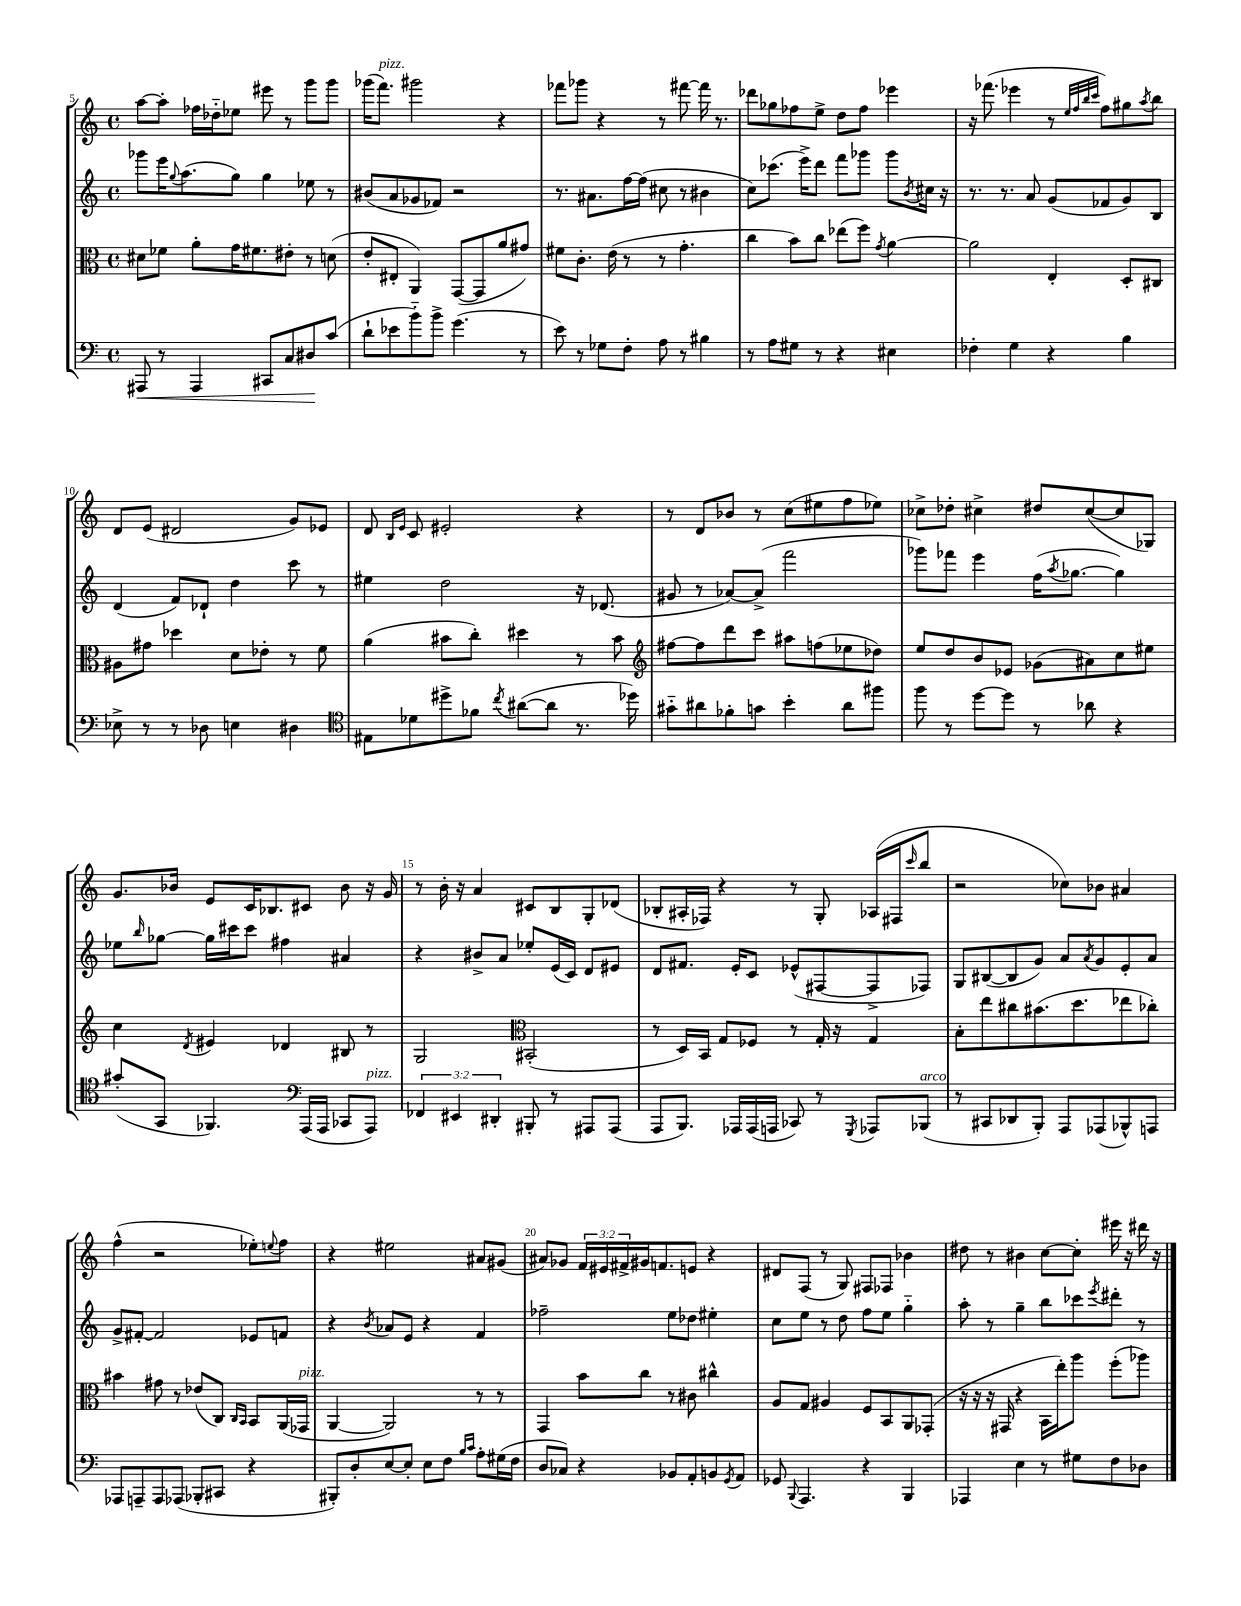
<<
\new StaffGroup <<
\new Staff = "s0" {
    \clef treble \key c \major \defaultTimeSignature \time 4/4 \override Staff.TupletNumber.text = #tuplet-number::calc-fraction-text
    a''8~ a''8-. fes''16 des''16-_ ees''8 eis'''8 r8 g'''8 g'''8 |
    ges'''16( f'''8.^\markup { \italic "pizz." }) gis'''2 r4 |
    fes'''8 ges'''8 r4 r8 fis'''8~ fis'''16 r8. |
    des'''8 ges''8 fes''8 e''8-> d''8 fes''8 ees'''4 |
    r16 fes'''8.( ees'''4 r8 \grace { e''32 f''32 b''32 c'''32 } f''8) gis''8 \acciaccatura { a''8 } b''8 |
    d'8 e'8( dis'2 g'8) ees'8 |
    d'8 \grace { b16 e'16 } c'8 eis'2-. r4 |
    r8 d'8 bes'8 r8 c''8( eis''8 f''8 ees''8) |
    ces''8-> des''8-. cis''4-> dis''8 cis''8~( cis''8 ges8) |
    g'8. bes'16 e'8 c'16 bes8. cis'8 bes'8 r16 g'16 |
    r8 b'16-. r16 a'4 cis'8 b8 g8-. des'8( |
    bes8-. ais16-. fes16) r4 r8 g8-. aes16( fis16 \grace { c'''16 } b''8 |
    r2 ces''8) bes'8 ais'4 |
    f''4-^( r2 ees''8-.) \appoggiatura { e''8 } f''8 |
    r4 eis''2 ais'8 gis'8( |
    ais'8) ges'8 \tuplet 3/2 { f'16 eis'16 fis'16-> } gis'16 f'8. e'8 r4 |
    dis'8 f8( r8 g8) fis8 fes8 bes'4 |
    dis''8 r8 bis'4 c''8~ c''8-. eis'''16 r16 dis'''16 r16 \bar "|." |
}
\new Staff = "s1" {
    \clef treble \key c \major \defaultTimeSignature \time 4/4
    ges'''8 e'''16 \appoggiatura { g''8 } a''8.( g''8) g''4 ees''8 r8 |
    bis'8( a'8 ges'8 fes'8) r2 |
    r8. ais'8. f''16~ f''16( cis''8 r8 bis'4 |
    c''8) ces'''8.( e'''16->) d'''8 f'''8 ges'''8 ges'''8 \acciaccatura { b'8 } cis''16 r16 |
    r8. r8. a'8 g'8( fes'8 g'8) b8 |
    d'4( f'8) des'8-! d''4 c'''8 r8 |
    eis''4 d''2 r16 des'8.( |
    gis'8 r8 aes'8~) aes'8->( f'''2 |
    ges'''8) fes'''8 e'''4 f''16( \acciaccatura { a''8 } ges''8.~ ges''4) |
    ees''8 \grace { b''16 } ges''8~ ges''16 cis'''16 cis'''8 fis''4 ais'4 |
    r4 bis'8-> a'8 ees''8-. e'16( c'16) d'8 eis'8 |
    d'8 fis'8. e'16-. c'8 ees'8-^( fis8~ fis8-> fes8) |
    g8 bis8~( bis8 g'8) a'8 \acciaccatura { a'8 } g'8 e'8-. a'8 |
    g'8-> fis'8~-. fis'2 ees'8 f'8 |
    r4 \acciaccatura { b'8 } aes'8 e'8 r4 f'4 |
    fes''2-- e''8 des''8 eis''4-. |
    c''8 e''8 r8 d''8 f''8 e''8 g''4-_ |
    a''8-. r8 g''4-- b''8 ces'''8 \acciaccatura { e'''8 } dis'''8-. r8 \bar "|." |
}
\new Staff = "s2" {
    \clef alto \key c \major \defaultTimeSignature \time 4/4
    dis'8 fes'8 a'8-. g'16 fis'8. eis'8-. r8 d'8( |
    e'8-. eis8-. a,4) g,8~( g,8 a'8 gis'8) |
    fis'8 c'8.-. e'16( r8 r8 g'4.-. |
    c''4 b'8) c''8 ees''8( f''8) \acciaccatura { g'8 } a'4~ |
    a'2 e4-. d8-. cis8 |
    ais8 gis'8 des''4 d'8 ees'8-. r8 f'8 |
    a'4( bis'8 c''8-.) dis''4 r8 bis'8 |
    \clef treble fis''8~ fis''8 d'''8 c'''8 ais''8 f''8( ees''8 des''8) |
    e''8 d''8 b'8 ees'8 ges'8( ais'8) c''8 eis''8 |
    c''4 \acciaccatura { d'8 } eis'4 des'4 bis8 r8 |
    g2 \clef alto bis,2-.( |
    r8 d16) b,16 g8 fes8 r8 g16-. r16 g4 |
    b8-. e''8 cis''8 bis'8.( d''8. ees''8 ces''8-.) |
    bis'4 gis'8 r8 ees'8( c8) \grace { c16 b,16 } b,8 a,16( ges,16^\markup { \italic "pizz." } |
    a,4~ a,2) r8 r8 |
    g,4 b'8 c''8 r8 cis'8 cis''4-^ |
    a8 g8 ais4 f8 b,8 a,8 ges,8-.( |
    r16 r16 r16 gis,16 r4 b,16 e''16-.) a''8 f''8-.( aes''8) \bar "|." |
}
\new Staff = "s3" {
    \clef bass \key c \major \defaultTimeSignature \time 4/4 \override Staff.TupletNumber.text = #tuplet-number::calc-fraction-text
    ais,,8\< r8 ais,,4 cis,8 c8 dis8\! c'8( |
    d'8-! ees'8 b'8-_) b'8-> g'4.( r8 |
    e'8) r8 ges8 f8-. a8 r8 bis4 |
    r8 a8 gis8 r8 r4 eis4 |
    fes4-. g4 r4 b4 |
    ees8-> r8 r8 des8 e4 dis4 |
    \clef tenor eis8 des'8 dis''8-> fes'8 \acciaccatura { c''8 } ais'8~( ais'8 r8. des''16) |
    gis'8-_ ais'8 fes'8-. g'8 b'4-. ais'8 fis''8 |
    f''8 r8 d''8~ d''8 r8 aes'8 r4 |
    gis'8-.( g,8 fes,4.) \clef bass a,,16( a,,16 ces,8 a,,8^\markup { \italic "pizz." }) |
    \tuplet 3/2 { fes,4 eis,4 dis,4-. } bis,,8-. r8 ais,,8 ais,,8( |
    a,,8 b,,8.) aes,,16 aes,,16( a,,16 ces,8) r8 \acciaccatura { g,,8 } aes,,8 bes,,8^\markup { \italic "arco" }( |
    r8 cis,8 des,8 b,,8-.) a,,8 aes,,8( bes,,8-^) a,,8 |
    aes,,8 a,,8-- a,,8 aes,,8( bes,,8-. cis,8 r4 |
    bis,,8-.) d8-. e8~ e8-. e8 f8 \grace { b16 c'16 } a8-. gis16( f16 |
    d8 ces8) r4 bes,8 a,8-. b,8 \acciaccatura { g,8 } a,8 |
    ges,8 \appoggiatura { b,,8 } a,,4. r4 b,,4 |
    aes,,4 e4 r8 gis8 f8 des8 \bar "|." |
}
>>
>>
\layout { \context { \Score currentBarNumber = #5 \override BarNumber.break-visibility = ##(#f #t #t) barNumberVisibility = #(every-nth-bar-number-visible 5) } }
